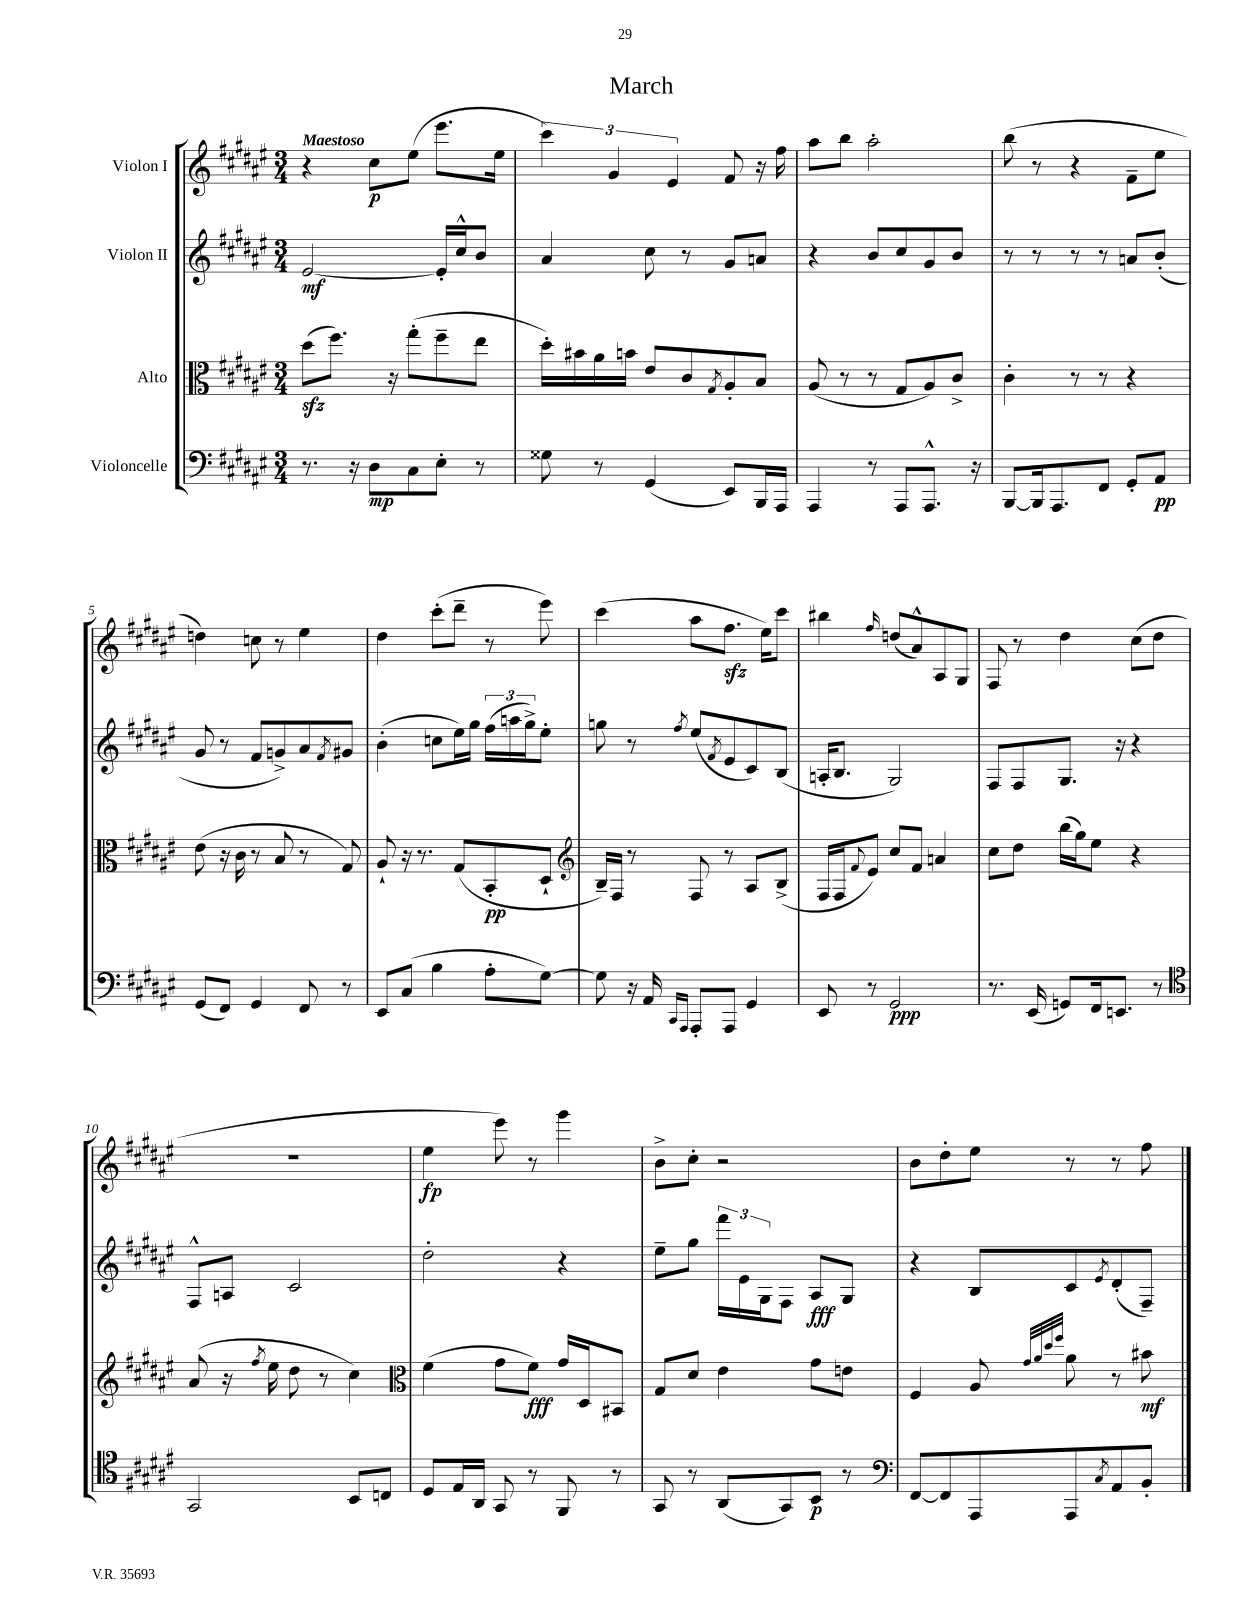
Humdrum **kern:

**kern	**kern	**kern	**kern
*staff4	*staff3	*staff2	*staff1
*clefF4	*clefC3	*clefG2	*clefG2
*k[f#c#g#d#a#e#]	*k[f#c#g#d#a#e#]	*k[f#c#g#d#a#e#]	*k[f#c#g#d#a#e#]
*M3/4	*M3/4	*M3/4	*M3/4
8.r	(8dd#	[2e#	4r
.	8.ff#)	.	.
16r	.	.	.
8D#	.	.	8cc#
.	16r	.	.
8C#	(8gg#'	.	(8ee#
8E#'	8ff#~	16e#']	8.eee#
.	.	16cc#^^	.
8r	8ee#	8b	.
.	.	.	16ee#
=	=	=	=
8G##	16dd#')	4a#	6ccc#)
.	16b#	.	.
8r	16a#	.	.
.	.	.	6g#
.	16b	.	.
(4GG#	8e#	8cc#	.
.	.	.	6e#
.	8c#	8r	.
.	8qG#	.	.
8EE#)	8A#'	8g#	8f#
16BBB	8B	8a	16r
16AAA#	.	.	16ff#
=	=	=	=
4AAA#	(8A#	4r	8aa#
.	8r	.	8bb
8r	8r	8b	2aa#'
8AAA#	8G#	8cc#	.
8.AAA#^^	8A#)	8g#	.
.	8c#^	8b	.
16r	.	.	.
=	=	=	=
[8BBB	4c#'	8r	(8bb
16BBB]	.	8r	8r
8.AAA#	.	.	.
.	8r	8r	4r
8FF#	8r	8r	.
8GG#'	4r	8a	8f#~
8AA#	.	(8b'	8ee#
=	=	=	=
(8GG#	(8e#	8g#	4dd)
8FF#)	16r	8r	.
.	16c#	.	.
4GG#	8r	8f#	8cc
.	8B	8g^)	8r
8FF#	8r	8a#	4ee#
.	.	8qf#	.
8r	8G#)	8g#	.
=	=	=	=
8EE#	8A#`	(4b'	4dd#
(8C#	16r	.	.
.	8.r	.	.
4B	.	8cc	(8ccc#'
.	(8G#	16ee#)	8ddd#~
.	.	16gg#	.
8A#'	8BB'	(24ff#	8r
.	.	24aa	.
.	.	24gg#^)	.
[8G#)	8D#`	8ee#'	8eee#)
=	=	=	=
*	*clefG2	*	*
8G#]	16B~)	8gg	(4ccc#
.	16F#	.	.
16r	8r	8r	.
16AA#	.	.	.
16qqCC#	.	.	.
16qqAAA#	.	8qff#	.
8AAA#'	8F#	(8ee#	8aa#
.	.	8qf#	.
8AAA#	8r	8e#	8.ff#
4GG#	8A#	8c#)	.
.	.	.	16ee#)
.	(8B^	(8B	8ccc#
=	=	=	=
8EE#	16F#	16A'	4bb#
.	16F#	8.B	.
.	8qqf#	.	.
8r	8e#)	.	.
.	.	.	16qqff#
2GG#	8cc#	2G#)	(8dd
.	8f#	.	8a#^^)
.	4a	.	8A#
.	.	.	8G#
=	=	=	=
8.r	8cc#	8F#	8F#
.	8dd#	8F#	8r
(16EE#	.	.	.
8GG)	(16bb	8.G#	4dd#
.	16gg#)	.	.
16FF#	8ee#	.	.
8.EE	.	16r	.
.	4r	4r	(8cc#
8r	.	.	8dd#
=	=	=	=
*clefC4	*	*	*
2GG#	(8a#	8F#^^	2.r
.	16r	8A	.
.	8qff#	.	.
.	16ee#	.	.
.	8dd#	2c#	.
.	8r	.	.
8BB	4cc#)	.	.
8C	.	.	.
=	=	=	=
*	*clefC3	*	*
8D#	(4f#	2dd#'	4ee#
16E#	.	.	.
16AA#	.	.	.
8GG#	8g#	.	8eee#)
8r	8f#)	.	8r
8FF#	16g#	4r	4ggg#
.	16D#	.	.
8r	8BB#	.	.
=	=	=	=
8GG#	8G#	8ee#~	8b^
8r	8d#	8gg#	8cc#'
(8AA#	4e#	24fff#	2r
.	.	24e#	.
.	.	24G#	.
8GG#)	.	8F#	.
8BB	8g#	8A#	.
8r	8e	8G#	.
=	=	=	=
*clefF4	*	*	*
[8FF#	4F#	4r	8b
8FF#]	.	.	8dd#'
8AAA#	8A#	8B	8ee#
.	32qqg#	.	.
.	32qqa#	.	.
.	32qqdd#	.	.
.	32qqff#	.	.
8AAA#	8a#	8c#	8r
8qC#	.	8qe#	.
8AA#	8r	(8d#'	8r
8BB'	8b#	8F#~)	8ff#
==	==	==	==
*-	*-	*-	*-
